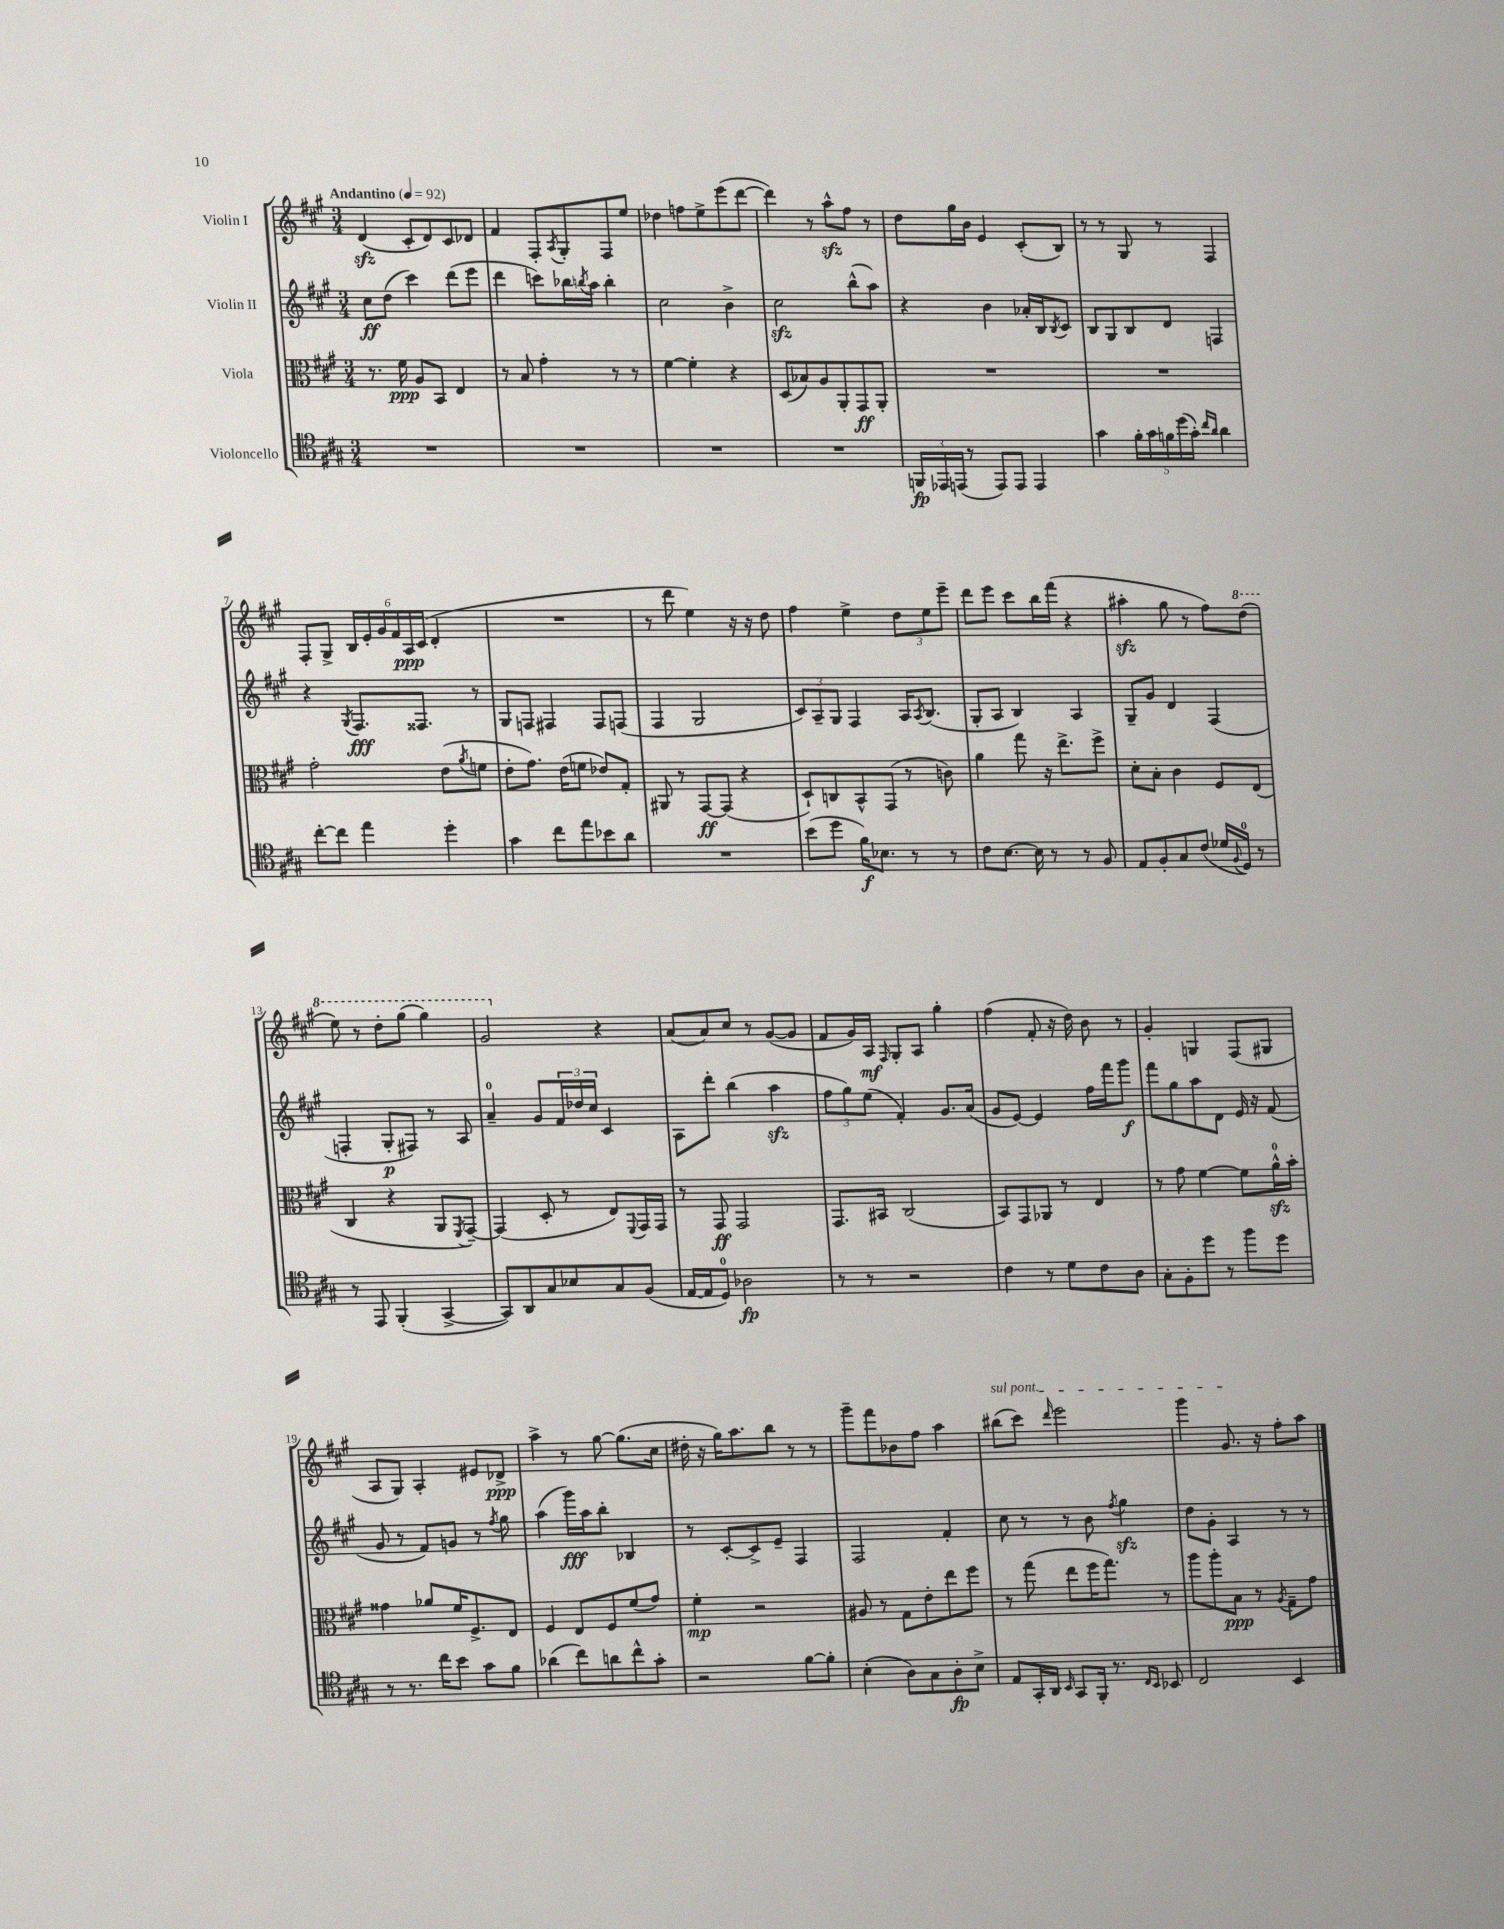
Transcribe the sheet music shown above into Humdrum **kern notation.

**kern	**kern	**kern	**kern
*staff4	*staff3	*staff2	*staff1
*clefC4	*clefC3	*clefG2	*clefG2
*k[f#c#g#]	*k[f#c#g#]	*k[f#c#g#]	*k[f#c#g#]
*M3/4	*M3/4	*M3/4	*M3/4
*MM92	*MM92	*MM92	*MM92
2.r	8.r	8cc#	(4d
.	.	(8dd	.
.	16f#	.	.
.	8A	4ccc#)	8c#'
.	8BB	.	8d)
.	4E	(8ddd	8c#
.	.	8eee	8d-
=	=	=	=
2.r	8r	4ddd	4f#
.	8B	.	.
.	4g#'	8ccc)	8F#'
.	.	.	8qA
.	.	16bb-	8G#'
.	.	8qbb	.
.	.	16aa	.
.	8r	4bb'	8F#
.	8r	.	8ee
=	=	=	=
2.r	[4f#	2cc#	4dd-
.	4f#']	.	8ff
.	.	.	8ee^
.	4r	4b^	(8eee
.	.	.	[8ddd
=	=	=	=
2.r	(8D	2cc#	4ddd])
.	8B-)	.	.
.	8A	.	8r
.	8AA'	.	8aa^^
.	8GG#	(8bb^^	8ff#
.	8AA'	8aa)	8r
=	=	=	=
24FF	2.r	4r	8dd
24EE-	.	.	.
(24EE	.	.	.
8r	.	.	16gg#
.	.	.	16b
8EE)	.	4b	4e
8EE	.	.	.
4EE	.	16a-'	(8c#'
.	.	16B	.
.	.	8qB	.
.	.	8c#	8B)
=	=	=	=
4g#	2.r	8B	8r
.	.	8G#	8r
20f#'	.	8B	8G#
20g#	.	.	.
20f	.	.	.
.	.	8d	8r
(20dd	.	.	.
20g#')	.	.	.
16qqcc#	.	.	.
16qqa	.	.	.
4a	.	4F	4F#
=	=	=	=
[8cc#'	2g#'	4r	8F#'
8cc#]	.	.	8G#^
.	.	8qG#	.
4ee	.	8.F#	24B
.	.	.	24e'
.	.	.	24g#
.	.	.	24f#
.	.	.	24A
.	.	8.F##	.
.	.	.	(24c#
4dd'	(8e	.	4d'
.	8qa	.	.
.	8f	8r	.
=	=	=	=
4g#	8e'	8G#	2.r
.	8.g#)	8F	.
8cc#	.	4F#	.
.	(16e	.	.
8ee	8f	.	.
8b-	8e-)	8F#	.
8a	8G#'	(8F	.
=	=	=	=
2.r	8AA#	4F#	8r
.	8r	.	8ddd
.	[8GG#	2G#	4ee)
.	(8GG#]	.	.
.	4r	.	16r
.	.	.	16r
.	.	.	8dd
=	=	=	=
(8b	8D`)	12c#)	4ff#
.	.	12A~	.
8dd	8C	.	.
.	.	12G#	.
16f#)	8BB^^	4F#	4ee^
8.B-	.	.	.
.	(8GG#	.	.
8r	8r	16A	12dd
.	.	8qA	.
.	.	(8.B	.
.	.	.	12ee
8r	8c)	.	.
.	.	.	12eee~
=	=	=	=
8c#	4a	8G#'	8ddd
[8.B	.	8A	8eee
.	8gg#	4B)	8ccc#
16B]	.	.	.
8r	16r	.	16bb
.	8.ee^	.	(16fff#
8r	.	4A	4r
8F#	8ff#^	.	.
=	=	=	=
8E	8d'	8G#~	4aa#'
8F#'	8B'	8g#	.
8G#	4c#	4d	8gg#
(8c#	.	.	8r
16d-	8F#	(4F#	8ff#)
8qqF#	.	.	.
16D)	.	.	.
8r	(8E	.	(8ddd
=	=	=	=
8r	4C#	4F'	8eee)
8EE	.	.	8r
(4FF#'	4r	8G#'	8ddd'
.	.	8F#)	(8ggg#
[4GG#^	8AA	8r	4ggg#)
.	8qFF#	.	.
.	[8GG#~)	8A	.
=	=	=	=
8GG#])	(4GG#]	4a~	2gg#
8AA	.	.	.
8G#	8D'	8g#	.
8B-	8r	24f#	.
.	.	24dd-	.
.	.	24cc#	.
8G#	8E)	4c#	4r
.	8qqFF#	.	.
(8F#	16GG#	.	.
.	16GG#	.	.
=	=	=	=
[16E	8r	8A	(8a
16E]	.	.	.
8D)	8GG#	8ddd'	8a)
2A-	2GG#	(4bb	8cc#
.	.	.	8r
.	.	4aa	([8g#
.	.	.	8g#]
=	=	=	=
8r	8.GG#	12ff#	8f#
.	.	12gg#)	.
8r	.	.	16g#)
.	.	(12ee	.
.	16BB#	.	16A
.	.	.	16qqF#
2r	(2C#	4f#')	8G#'
.	.	.	8A
.	.	8.g#	4gg#'
.	.	(16a	.
=	=	=	=
4c#	8BB)	8g#	(4ff#
.	8GG#	[8e)	.
8r	8AA-	4e]	8f#'
8d	8r	.	16r
.	.	.	16dd)
8c#	4E	16ff#	8b
.	.	16fff#	.
8A	.	8ggg#	8r
=	=	=	=
8G#'	8r	8fff#	4g#'
8F#'	8g#	8gg#	.
8dd	[4f#	8aa	4G
8r	.	8d	.
8ff#	8f#]	16e	(8F#
.	.	16r	.
8dd	16a^^	(8f#	8G#
.	16b'	.	.
=	=	=	=
8r	4g##	8g#	8A
8.r	.	8r	8G#)
.	8a-	8f#)	4A'
16cc#	.	.	.
8b	16f#	8g	.
.	8.F#^	.	.
8g#	.	8r	8e#
.	.	8qff#	.
8f#	8E	8gg#	8d-^
=	=	=	=
(4a-	4F#	(4aa	4aa^
8cc#)	8E	16ggg#)	8r
.	.	16aa	.
8a	8F#	8bb'	[8gg#
8cc#^^	(8f#	4B-	(8.gg#]
8g#'	8g#)	.	.
.	.	.	16cc#
=	=	=	=
2r	4f#'	8r	16dd#'
.	.	.	16r
.	.	[8c#'	16gg#)
.	.	.	8.aa
.	2r	8c#^]	.
.	.	8e~	8bb
[8f#	.	4F#	8r
8f#']	.	.	8r
=	=	=	=
(4B'	8A#	2F#	8ggg#~
.	8r	.	8fff#
8A)	8G#	.	8b-
8G#	8e'	.	8ff#
8A'	8ee	4f#'	4aa
8B^	8ff#	.	.
=	=	=	=
8E	8r	8cc#	(8bb#
16GG#'	(8gg#	8r	8ccc#)
16AA	.	.	.
16qqBB	.	.	16qqddd
8GG#	8ee	8r	2eee
16FF#'	16ff#	8b	.
8.r	8.gg#)	.	.
.	.	8qff#	.
.	.	4gg#	.
16qqC#	.	.	.
16qqBB	.	.	.
8BB-	8r	.	.
=	=	=	=
2C#	8aa	8dd	4ggg#
.	8aa'	8g#'	.
.	8B	4A	8.g#
.	8r	.	.
.	.	.	16r
.	8qA	.	.
4BB	8G#~	8r	8ff#'
.	8g#	8r	8aa
==	==	==	==
*-	*-	*-	*-
